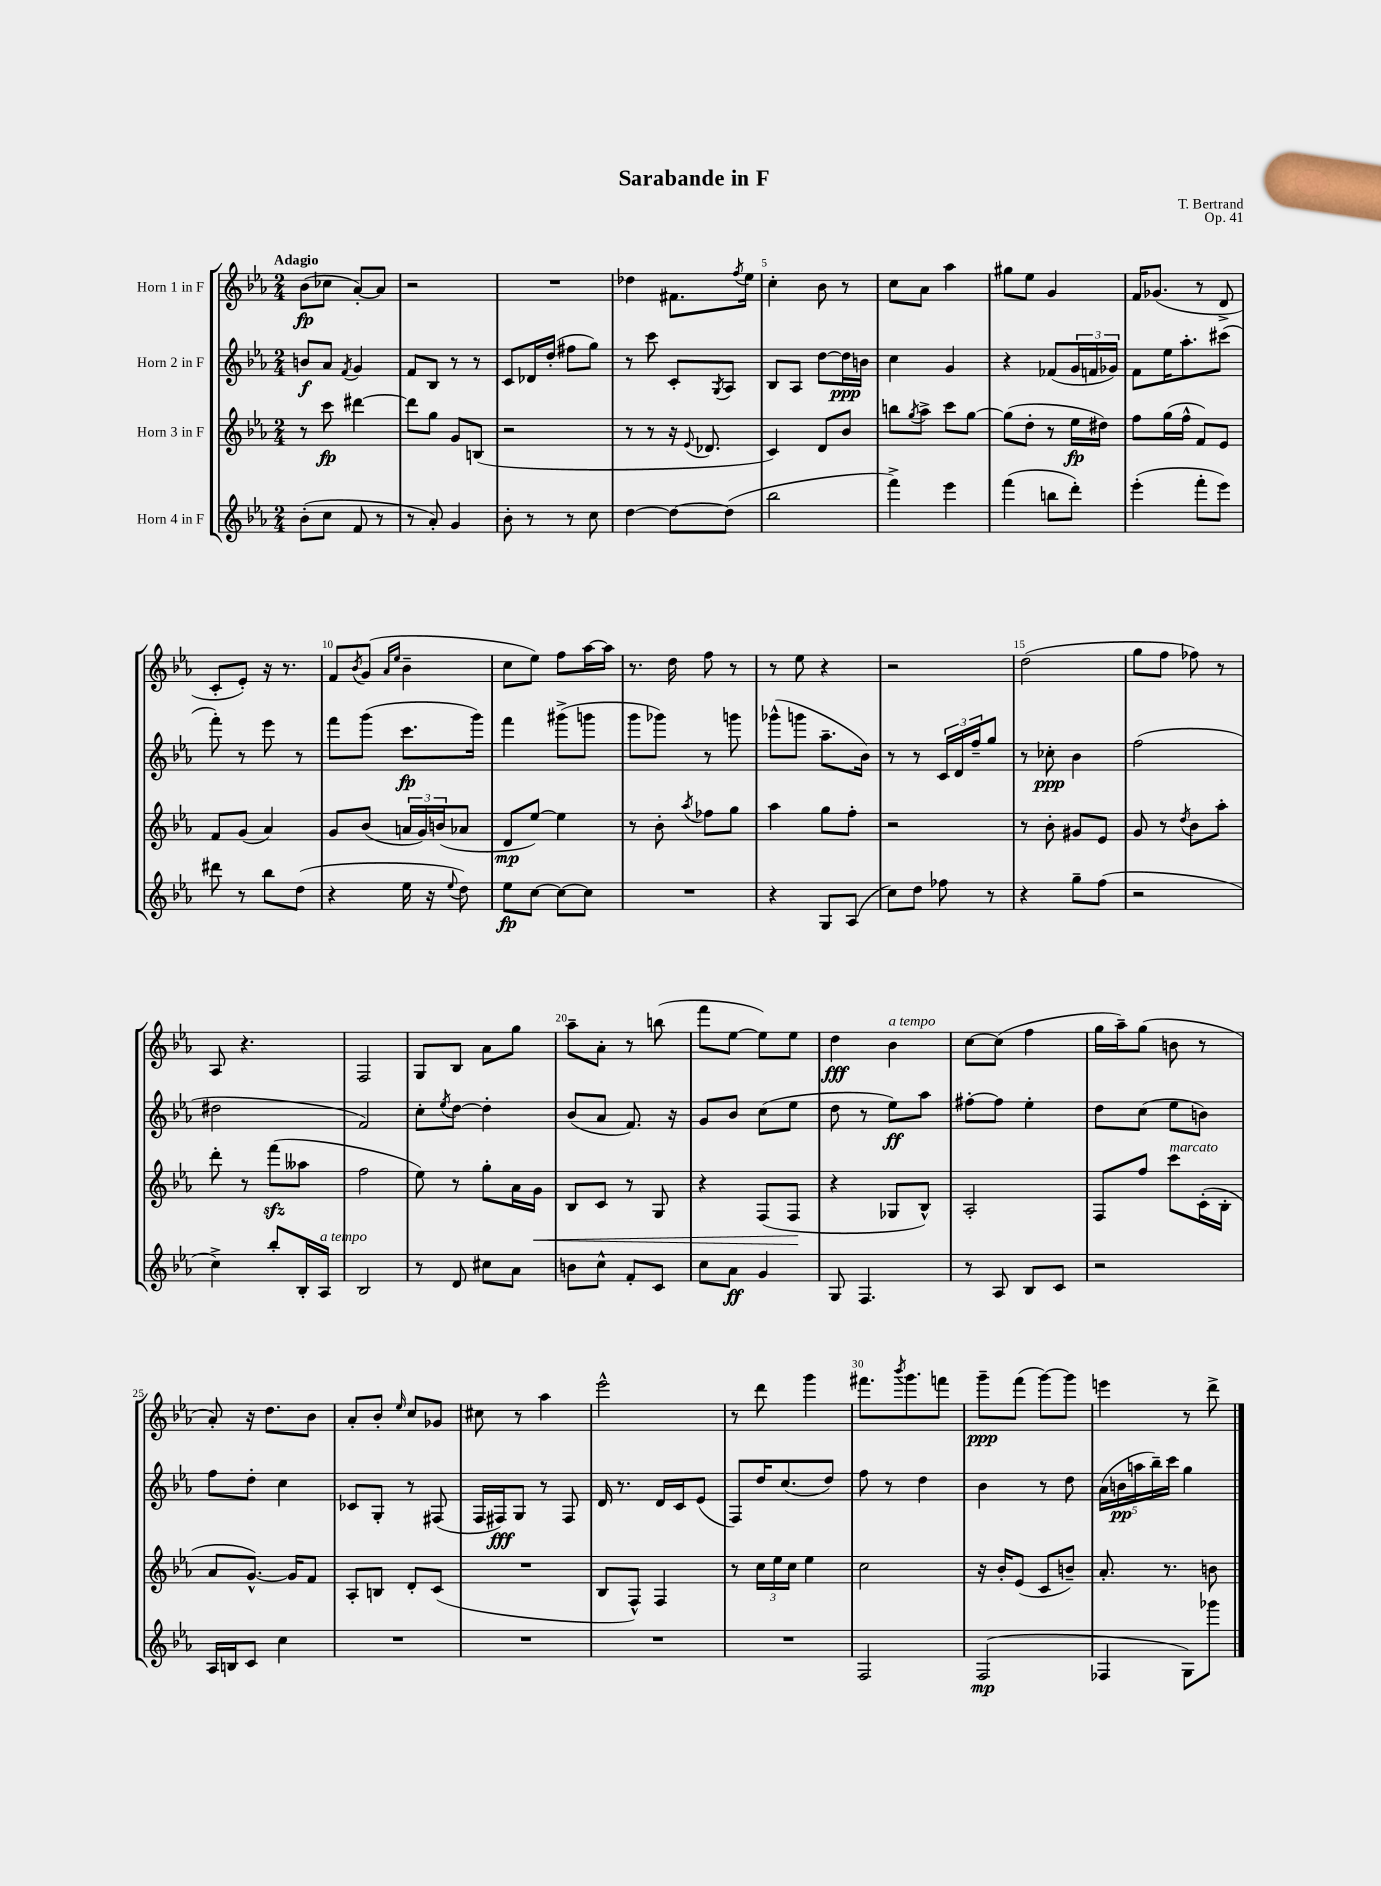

**kern	**kern	**kern	**kern
*staff4	*staff3	*staff2	*staff1
*clefG2	*clefG2	*clefG2	*clefG2
*k[b-e-a-]	*k[b-e-a-]	*k[b-e-a-]	*k[b-e-a-]
*M2/4	*M2/4	*M2/4	*M2/4
(8b-'\L	8r	8b/L	(8b-\L
8cc\J	8ccc\	8a-/J	8cc-\J
.	.	8qf/	.
8f/	[4ddd#\	4g/	[8a-'/L)
8r	.	.	8a-/]J
=	=	=	=
8r	8ddd#\]L	8f/L	2r
8a-'/)	8gg\J	8B-/J	.
4g/	8g/L	8r	.
.	(8B/J	8r	.
=	=	=	=
8b-'\	2r	8c/L	2r
8r	.	16d-/L	.
.	.	(16dd'/JJ	.
8r	.	8ff#\L	.
8cc\	.	8gg\J)	.
=	=	=	=
[4dd\	8r	8r	4dd-\
.	8r	8ccc\	.
8dd\_L	16r	8c'/L	8.f#\L
.	8qqe-/	.	.
.	8.d-/	.	.
.	.	8qG/	.
(8dd\]J	.	8A-/J	.
.	.	.	8qff/
.	.	.	16ee-\Jk
=	=	=	=
2bb-\	4c/)	8B-/L	4cc'\
.	.	8A-/J	.
.	8d/L	[8dd\L	8b-\
.	8b-/J	16dd\]L	8r
.	.	16b\JJ	.
=	=	=	=
4fff^\)	8bb\L	4cc\	8cc\L
.	8qgg/	.	.
.	8aa-^\J	.	8a-\J
4eee-\	8ccc\L	4g/	4aa-\
.	[8gg\J	.	.
=	=	=	=
(4fff\	(8gg\]L	4r	8gg#\L
.	8dd'\J	.	8ee-\J
8bb\L	8r	(8f-/L	4g/
8ddd'\J)	16ee-\LL	24g/L	.
.	.	24f/	.
.	16dd#\JJ)	.	.
.	.	24g-/JJ)	.
=	=	=	=
(4eee-'\	8ff\L	8f\L	16f/LK
.	.	.	(8.g-/J
.	(16gg\L	16ee-\K	.
.	16ff^^\JJ	8.aa-'\	.
8fff'\L	8f/L)	.	8r
8eee-\J)	8e-/J	(8ccc#\J	8d^/
=	=	=	=
8ddd#\	8f/L	8fff'\)	8c'/L
8r	(8g/J	8r	8e-'/J)
8bb-\L	4a-/)	8eee-\	16r
.	.	.	8.r
(8dd\J	.	8r	.
=	=	=	=
4r	8g/L	8fff\L	8f/L
.	.	.	8qb-/
.	(8b-/J	(8ggg\J	(8g/J
.	.	.	16qqa-/LL
.	.	.	16qqee-/JJ
16ee-\	24a/LL	8.ccc\L	4b-~\
.	24g/)	.	.
16r	.	.	.
.	(24b/J	.	.
8qqee-/	.	.	.
8dd\)	8a-/J	.	.
.	.	16ggg\Jk)	.
=	=	=	=
8ee-\L	8d/L	4fff\	8cc\L
[8cc\J	[8ee-/J)	.	8ee-\J)
8cc\_L	4ee-\]	(8ggg#^\L	8ff\L
8cc\]J	.	8ggg\J	[16aa-\L
.	.	.	16aa-\]JJ
=	=	=	=
2r	8r	8ggg\L	8.r
.	8b-'\	8ggg-\J)	.
.	.	.	16dd\
.	8qaa-/	.	.
.	8ff-\L	8r	8ff\
.	8gg\J	8ggg\	8r
=	=	=	=
4r	4aa-\	(8ggg-^^\L	8r
.	.	8ggg\J	8ee-\
8G/L	8gg\L	8.aa-~\L	4r
(8A-/J	8ff'\J	.	.
.	.	16b-\Jk)	.
=	=	=	=
8cc\L)	2r	8r	2r
8dd\J	.	8r	.
8ff-\	.	24c/LL	.
.	.	24d/	.
.	.	24ff~/J	.
8r	.	8gg/J	.
=	=	=	=
4r	8r	8r	(2dd\
.	8b-'\	8cc-'\	.
8gg~\L	8g#/L	4b-\	.
(8ff\J	8e-/J	.	.
=	=	=	=
2r	8g/	(2ff\	8gg\L
.	8r	.	8ff\J
.	8qdd/	.	.
.	8b-\L	.	8ff-\)
.	8aa-'\J	.	8r
=	=	=	=
4cc^\)	8ddd'\	2dd#\	8A-/
.	8r	.	4.r
8bb-'/L	(8fff\L	.	.
16B-'/L	8aa--\J	.	.
16A-/JJ	.	.	.
=	=	=	=
2B-/	2ff\	2f/)	2F/
=	=	=	=
8r	8ee-\)	8cc'\L	8G/L
.	.	8qee-/	.
8d/	8r	[8dd\J	8B-/J
8cc#\L	8gg'\L	4dd'\]	8a-\L
8a-\J	16a-\L	.	8gg\J
.	16g\JJ	.	.
=	=	=	=
8b\L	8B-/L	(8b-/L	8aa-~\L
8cc^^\J	8c/J	8a-/J	8a-'\J
8f'/L	8r	8.f/)	8r
8c/J	8G/	.	(8bb\
.	.	16r	.
=	=	=	=
8cc\L	4r	8g/L	8fff\L
8a-\J	.	8b-/J	[8ee-\J
4g/	(8F/L	(8cc\L	8ee-\]L)
.	8F/J	8ee-\J	8ee-\J
=	=	=	=
8G/	4r	8dd\	4dd\
4.F/	.	8r	.
.	8G-/L	8ee-\L)	4b-\
.	8B-^^/J)	8aa-\J	.
=	=	=	=
8r	2A-'/	[8ff#'\L	[8cc\L
8A-/	.	8ff#\]J	(8cc\]J
8B-/L	.	4ee-'\	4ff\
8c/J	.	.	.
=	=	=	=
2r	8F/L	8dd\L	16gg\LL
.	.	.	16aa-~\J)
.	8ff/J	(8cc\J	(8gg\J
.	8ccc\L	8ee-\L	8b\
.	(16c'\L	8b\J)	8r
.	16B-'\JJ	.	.
=	=	=	=
16A-/LL	8a-/L	8ff\L	8a-'/)
16B/J	.	.	.
8c/J	[8.g^^/J)	8dd'\J	16r
.	.	.	8.dd\L
4cc\	.	4cc\	.
.	16g/]LK	.	.
.	8f/J	.	8b-\J
=	=	=	=
2r	8A-'/L	8c-/L	8a-'/L
.	8B/J	8G'/J	8b-'/J
.	.	.	16qqee-/
.	8d'/L	8r	8cc/L
.	(8c/J	(8F#/	8g-/J
=	=	=	=
2r	2r	16F/LL	8cc#\
.	.	16F#/J)	.
.	.	8G/J	8r
.	.	8r	4aa-\
.	.	8F#/	.
=	=	=	=
2r	8B-/L	16d/	2eee-^^\
.	.	8.r	.
.	8F^^/J)	.	.
.	4F/	16d/LL	.
.	.	16c/J	.
.	.	(8e-/J	.
=	=	=	=
2r	8r	8F/L)	8r
.	24cc\LL	16dd/K	8ddd\
.	24ee-\	.	.
.	.	(8.cc/	.
.	24cc\JJ	.	.
.	4ee-\	.	4ggg\
.	.	8dd/J)	.
=	=	=	=
2F/	2cc\	8ff\	8.fff#\L
.	.	8r	.
.	.	.	8qbbb-/
.	.	.	8.ggg\
.	.	4dd\	.
.	.	.	8fff\J
=	=	=	=
(2F/	16r	4b-\	8ggg~\L
.	16b-'/LK	.	.
.	(8e-/J	.	(8fff\J
.	8c/L	8r	[8ggg\L)
.	8b~/J)	8dd\	8ggg\]J
=	=	=	=
4F-/	8.a-'/	(20a-\LL	4eee\
.	.	20b\	.
.	.	20aa\	.
.	.	20bb-~\)	.
.	8.r	.	.
.	.	20ccc\JJ	.
8G\L)	.	4gg\	8r
8ggg-\J	8b\	.	8ddd^\
==	==	==	==
*-	*-	*-	*-
